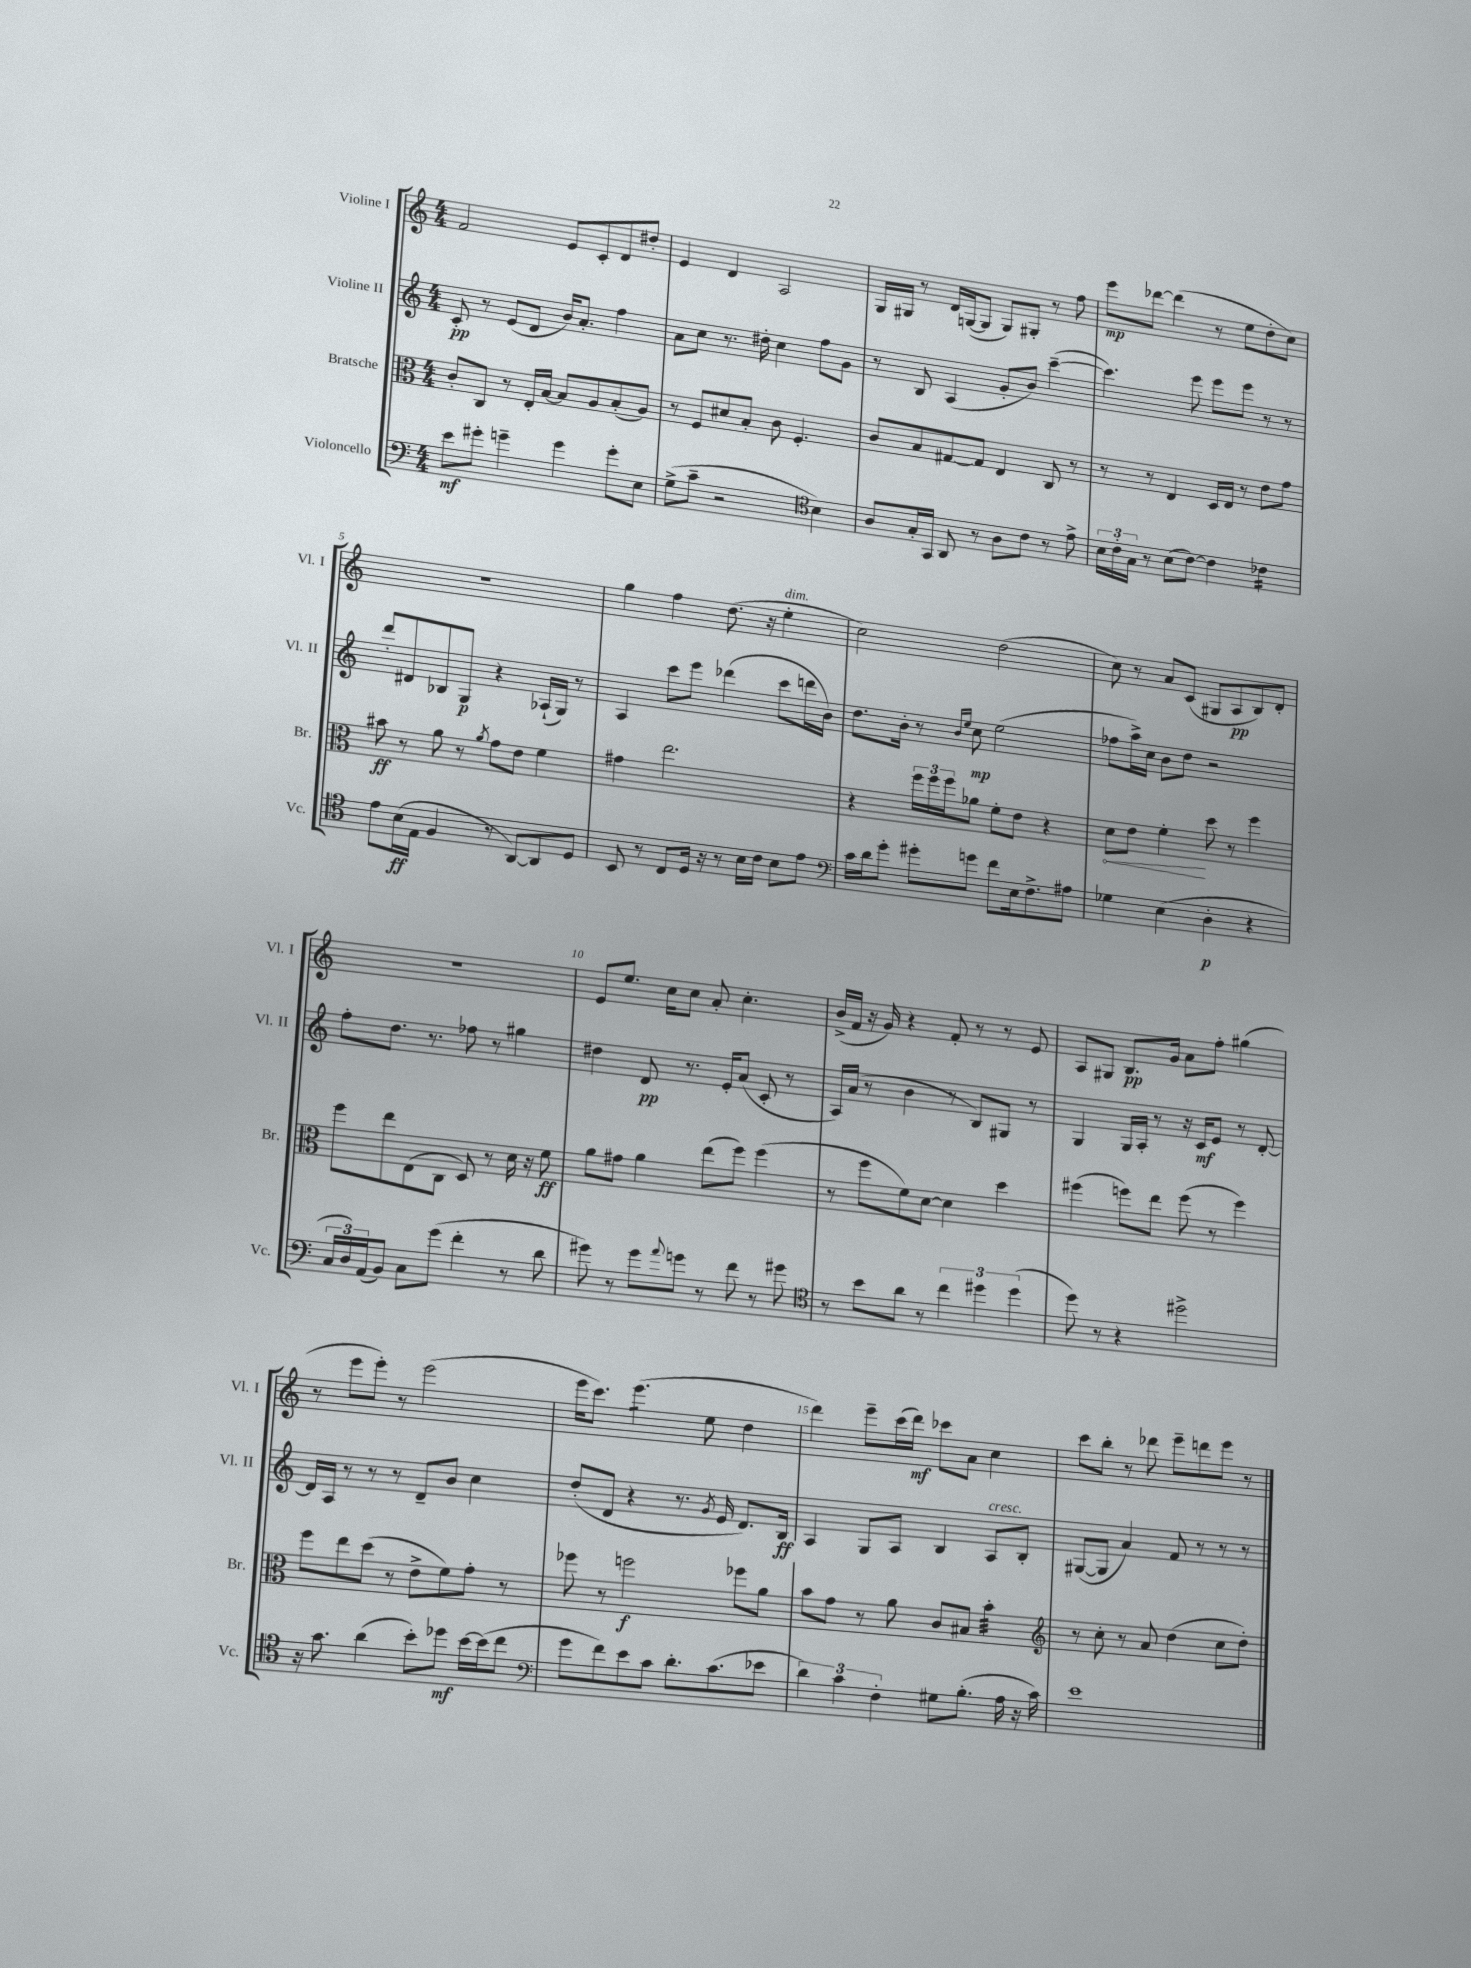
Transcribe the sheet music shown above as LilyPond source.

<<
\new StaffGroup <<
\new Staff = "s0" \with { instrumentName = "Violine I" shortInstrumentName = "Vl. I" } {
    \clef treble \key c \major \numericTimeSignature \time 4/4
    f'2 e'8 c'8-. d'8 dis''8-. |
    e'4 d'4 a2 |
    g16 gis16 r8 d'16 g16~( g8 g8) gis8-. r8 f''8 |
    e'''8\mp des'''8~ des'''4( r8 e''8 d''8-. c''8) |
    R1 |
    g''4 f''4 d''8.( r16 e''4-.^\markup { \italic "dim." } |
    c''2) d''2( |
    c''8) r8 a'8 c'8( gis8 a8\pp b8) d'8-. |
    r1 |
    e'8 e''8. c''16 c''8 a'8-. c''4.-. |
    b'16->( f'16 r16 g'16) r4 f'8-. r8 r8 e'8 |
    a8 gis8 b8.\pp g'16 a'8 f''8-. gis''4( |
    r8 e'''8 e'''8-.) r8 e'''2( |
    e'''16 c'''8.) e'''4.:8( e''8 d''4 |
    d'''4) e'''8-- c'''16( d'''16\mf) ces'''8 a'8 c''4 |
    c'''8 b''8-. r8 des'''8 e'''8-- d'''8 e'''8 r8 \bar "|." |
}
\new Staff = "s1" \with { instrumentName = "Violine II" shortInstrumentName = "Vl. II" } {
    \clef treble \key c \major \numericTimeSignature \time 4/4
    c'8-.\pp r8 e'8( d'8 b'16) a'8.-. f''4 |
    a'8 c''8 r8. dis''16-. c''4 f''8 g'8 |
    r8 b8 a4( g'8-. b'8) c'''4~--( |
    c'''4.) e'''8 e'''8 e'''8 r8 r8 |
    d'''8-. dis'8 bes8 g8\p r4 aes16-!( g16) r8 |
    a4 c'''8 e'''8 des'''4( c'''8 d'''16 b'16) |
    d''8. b'16-. r8 \grace { b'16 e''16 } c''8\mp e''2( |
    fes''8 a''16->) c''16 b'8 d''8 r2 |
    f''8-. d''8. r8. fes''8 r8 gis''4 |
    dis''4 d'8\pp r8. e'16-. a'8( c'8-. r8 |
    a16) a'16( r8 b'4 r8 b8) gis8 r8 |
    g4 g16 a16-. r8 r16 c'16\mf e'8 r8 d'8~-. |
    d'16 a16 r8 r8 r8 d'8-- b'8 c''4 |
    d''8-.( d'8 r4 r8. \acciaccatura { g'8 } e'16 d'8.) b16\ff |
    a4 g8 a8 b4 a8^\markup { \italic "cresc." } b8-. |
    gis8~( gis8 a'4) f'8 r8 r8 r8 \bar "|." |
}
\new Staff = "s2" \with { instrumentName = "Bratsche" shortInstrumentName = "Br." } {
    \clef alto \key c \major \numericTimeSignature \time 4/4
    c'8-. c8 r8 e16-. b16~ b8 a8 b8-.( a8) |
    r8 f8 dis'8 b8-. c'8 f4.-. |
    c'8 b8 gis8~ gis8 e4 c8 r8 |
    r8 r8 e4 d16 e16 r8 e'8 g'8 |
    bis'8\ff r8 a'8 r8 \acciaccatura { a'8 } g'8 e'8 f'4 |
    gis'4 e''2. |
    r4 \tuplet 3/2 { f''16 f''16 f''16 } aes'8 f'8-. e'8 r4 |
    \once \override Hairpin.circled-tip = ##t d'8\< e'8 f'4-.\! d''8 r8 f''4 |
    f''8 e''8 e8( c8 d8) r8 d'16 r16 f'8\ff |
    a'8 gis'8 a'4 e''8( f''8) f''4( |
    r8 f''8 f'8) d'8~ d'4 d''4 |
    fis''4( f''8) e''8 f''8( r8 f''4) |
    f''8 e''8 d''8( r8 e'8-> f'8) g'8-. r8 |
    fes''8 r8 f''2\f fes''8 a'8 |
    b'8 g'8 r8 a'8 c'8 bis8 \clef treble b'4:32-. |
    r8 c''8-. r8 a'8 d''4( c''8 d''8-.) \bar "|." |
}
\new Staff = "s3" \with { instrumentName = "Violoncello" shortInstrumentName = "Vc." } {
    \clef bass \key c \major \numericTimeSignature \time 4/4
    e'8\mf gis'8-. g'4-- g'4 g'8-. e8 |
    g8->( c'8-- r2 \clef tenor b4) |
    a8 g16-. g,16 a,8 r8 a8 c'8 r8 e'8-> |
    \tuplet 3/2 { b16 c'16-. g16 } r8 b8( c'8~) c'4 ces'4:16 |
    e'8 b16\ff( e16 f4 r8 a,8~) a,8 d8 |
    b,8 r8 c8 d16 r16 r8 b16 c'16 b8 e'8 |
    \clef bass c'16 d'16 g'8-. gis'8-. g'8 f'8 e16 f8.-> ais8 |
    ges4 e4( d4-.\p r4 |
    \tuplet 3/2 { c16 d16) a,16( } b,8) c8 g'8( f'4-. r8 d'8 |
    gis'8) r8 gis'8 \appoggiatura { a'8 } g'8 r8 f'8 r8 gis'8 |
    \clef tenor r8 b'8 a'8 r8 \tuplet 3/2 { c''4 dis''4 dis''4( } |
    d''8) r8 r4 dis''2-> |
    r16 g'8. a'4( b'8-.) des''8\mf b'16~ b'16( c''8 |
    \clef bass g'8 f'8) e'8 c'8 d'8.-. c'8.( ees'8 |
    \tuplet 3/2 { d'4) c'4 f4-. } gis8 b8.-.( a16 r16 c'16) |
    e'1 \bar "|." |
}
>>
>>
\layout { \context { \Score \override BarNumber.break-visibility = ##(#f #t #t) barNumberVisibility = #(every-nth-bar-number-visible 5) } }
